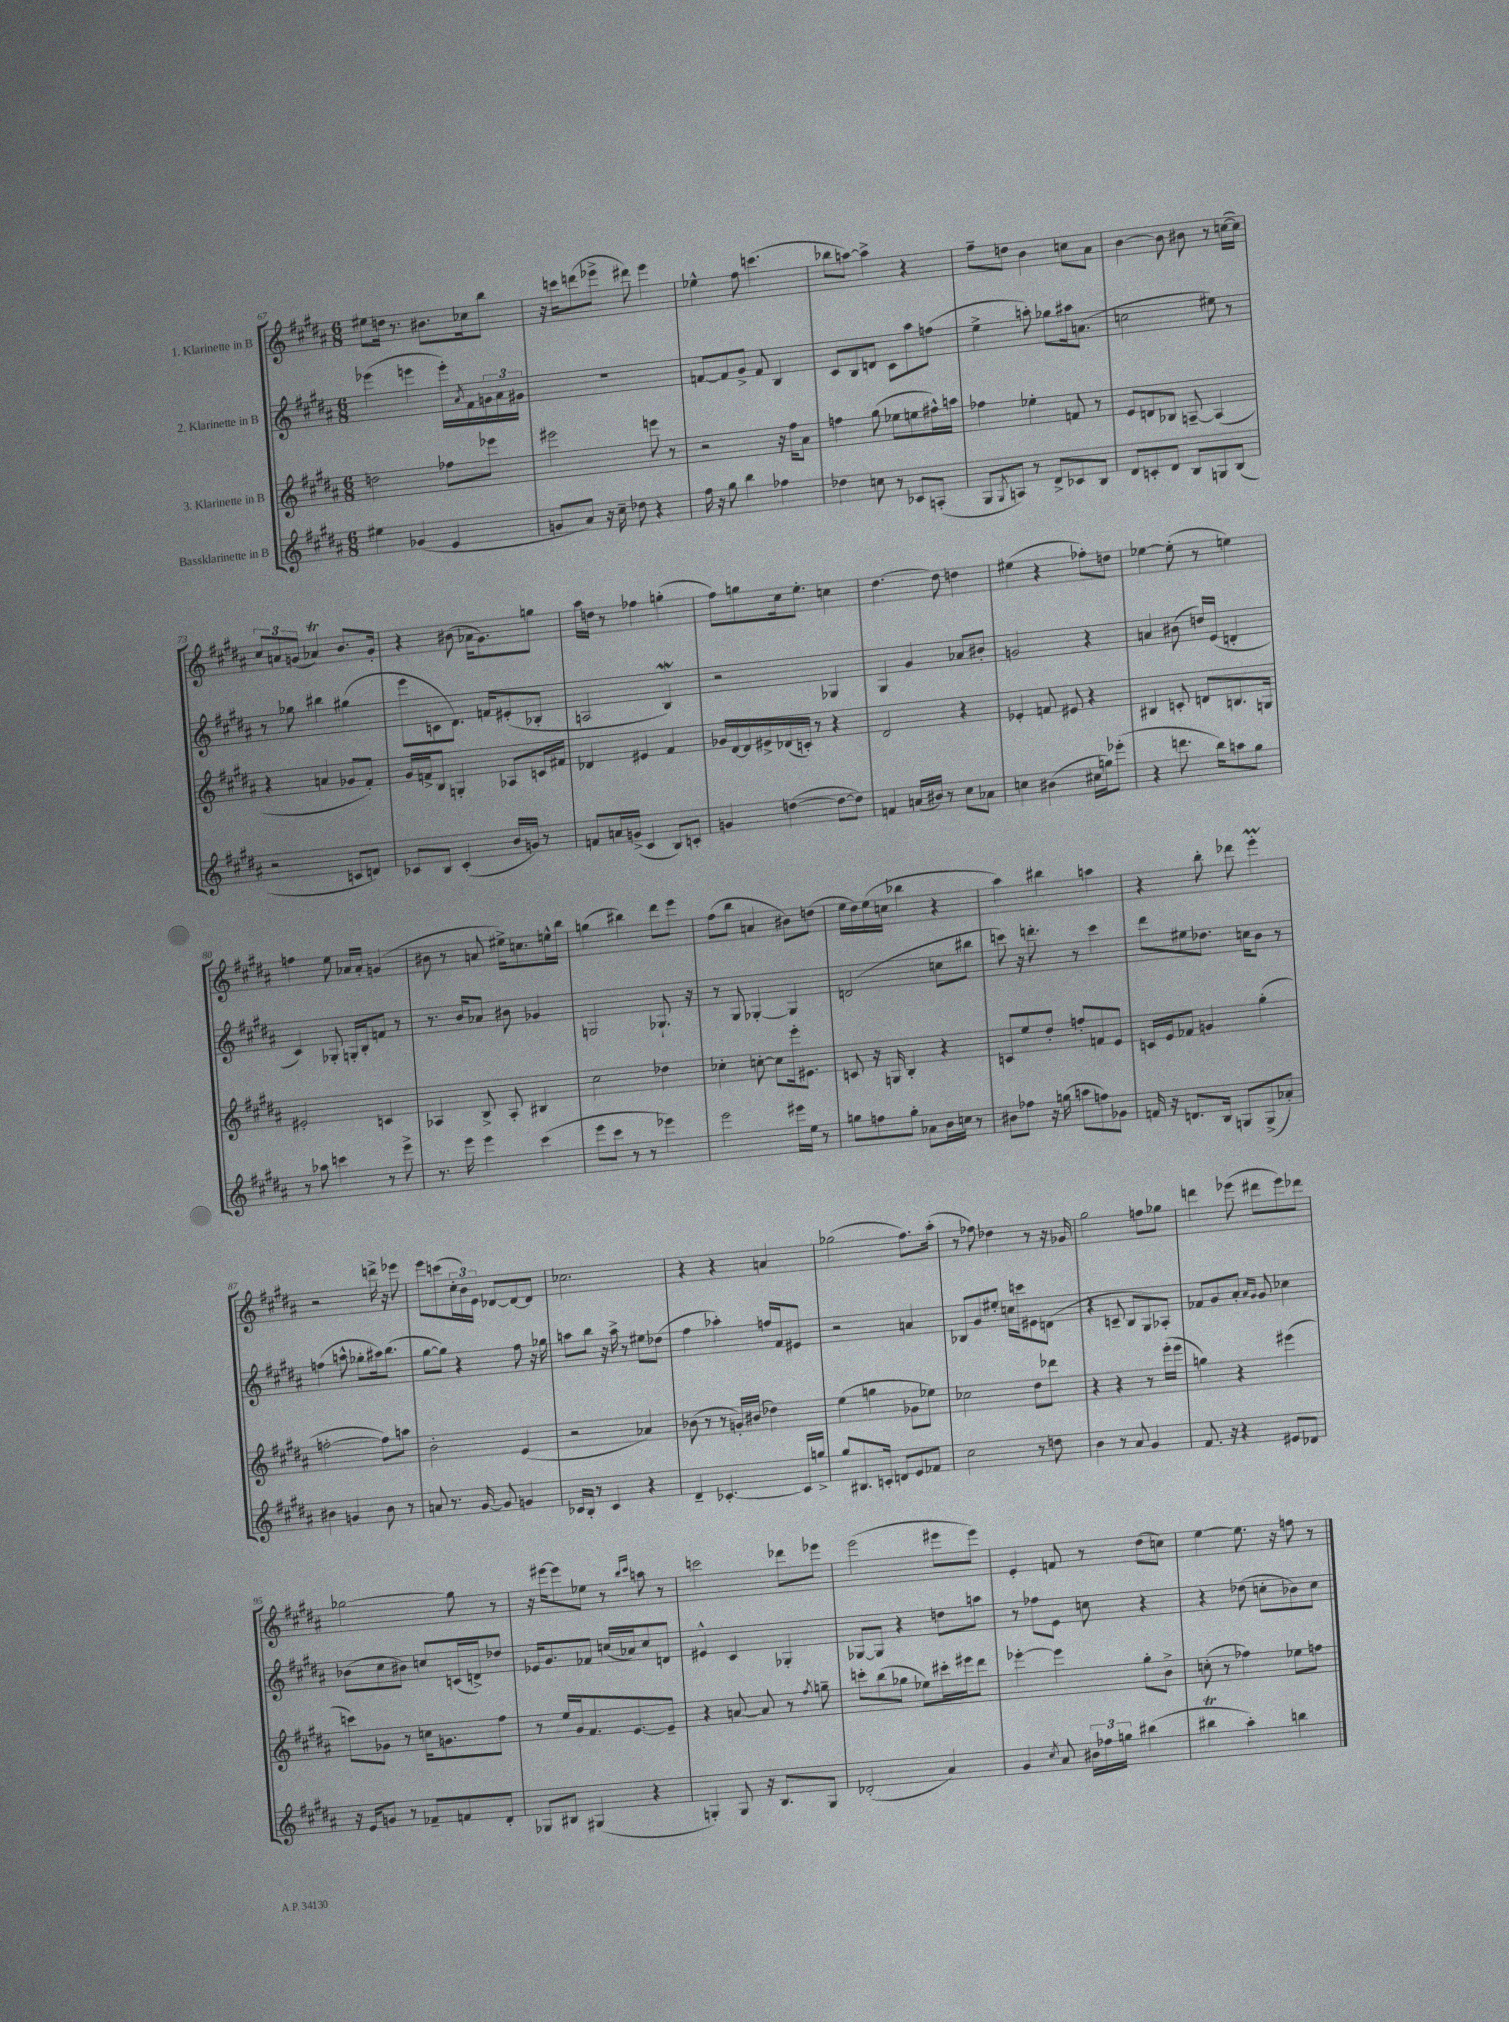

**kern	**kern	**kern	**kern
*part4	*part3	*part2	*part1
*staff4	*staff3	*staff2	*staff1
*I"Bassklarinette in B	*I"3. Klarinette in B	*I"2. Klarinette in B	*I"1. Klarinette in B
*clefG2	*clefG2	*clefG2	*clefG2
*k[f#c#g#d#a#]	*k[f#c#g#d#a#]	*k[f#c#g#d#a#]	*k[f#c#g#d#a#]
*M6/8	*M6/8	*M6/8	*M6/8
=67	=67	=67	=67
4ee#X\	2ddn\	(4eee-X\	8ee#X\L
.	.	.	16ddn\Jk
.	.	.	8.r
(4g-X/	.	4eeen\	.
.	.	.	8.b#X\L
4e/	8ff-X\L	16eee'\LL)	.
.	.	8qa#/	.
.	.	16f#\	16cc-X\k
.	8eee-X\J	24gn\	8bb\J
.	.	24a#\	.
.	.	24g#X\JJ	.
=68	=68	=68	=68
8gn/L	2eee#X\	2.r	16r
.	.	.	16cccn\KL
8a#/J)	.	.	(8dddn\
16r	.	.	8eee-X^\J
16cc#~\	.	.	.
8dd-X\	.	.	8ddd#X\)
4r	8eeen\	.	4eee-\
.	8r	.	.
=69	=69	=69	=69
16ff#\	2r	[8fn/L	4ee-X^^\
16r	.	.	.
8gg#\	.	8f/]	.
4bb\	.	8g#^/J	8ff#\
.	.	8f/	(4.cccn\
4ff-X\	16r	4B/	.
.	16ff#\KL	.	.
.	8a#\J	.	.
=70	=70	=70	=70
4dd-X\	4ffn\	8c#/L	8bb-X\L
.	.	8B/	[8aan\J)
8ccn\	(8gg#\	8dn/J	4aa^\]
8r	8ee-X\L	8c#\L	.
8c-X/L	8een\	8aa#\	4r
(8An'/J	16ff#X^^\L)	(8ffn\J	.
.	16aan\JJ	.	.
=71	=71	=71	=71
8G#/L	4ff-X\	4ee^\	8ff#~\L
8qG#/	.	.	.
8An/J)	.	.	8ddn\J
8r	4ee-X'\	8aan'\)	4b\
8d#^/L	.	8gg-X\L	.
8c-X/	8fn/	16aa#X\k	8ccn\L
.	.	(8.an\J	.
8B/J	8r	.	8a#\J
=72	=72	=72	=72
8d#/L	8e/L	2ccn\	[4b\
8cn'/	8dn/	.	.
8d#/J	8B-X/J	.	8b\]
8B/L	[8An~/	.	8b#X\
8Gn/	(4A/]	8ee#X\)	8r
(8B/J	.	8r	([16ccn\LL
.	.	.	16cc\JJ])
!!LO:LB:g=z
=73	=73	=73	=73
2r	4r	8r	12cc#/L
.	.	.	12an/
.	.	8gg-X\	.
.	.	.	(12gn/J
.	4an/	4bb#X\	4a-XT/)
8cn/L	8g-X/L	(4gg#X\	8.b/L
8dn/J)	8f#'/J)	.	.
.	.	.	16g'/Jk
=74	=74	=74	=74
8c-X/L	16g#/LL	8eee\L	4r
.	16fn^/J	.	.
8B/J	8B/J	8cn\	.
(4c-'/	4Gn'/	8.d#\J)	(8b#X\
.	.	.	16a-X\KL
.	.	16fn/KL	8.g#\)
16b/LL	8A-X/L	(8e#X'/	.
16gn/JJ)	.	.	.
8r	16cn/L	8B-X'/J	8ggn\J
.	16f#X/JJ	.	.
=75	=75	=75	=75
8fn/L	4d-X/	2An/	16aa#\LL
.	.	.	16ddn\JJ
16an/L	.	.	8r
(16gn^/JJ	.	.	.
4c#/	4e#X/	.	4ff-X\
8B/L)	4f#/	4Bw/)	(4ggn'\
8cn'/J	.	.	.
=76	=76	=76	=76
4gn/	16g-X/LL	2r	8ff#\L)
.	[16d#/	.	.
.	16d#/]	.	8ggn\
.	16e#X^/	.	.
([4ddn\	(16d-X/	.	16cc#\k
.	16cn'/JJ)	.	8.ee'\J
.	8r	.	.
8dd\L_	4r	4G-X/	4ccn\
8dd\J])	.	.	.
=77	=77	=77	=77
4fn/	2d#/	4G#/	[4.dd#\
(16an/LL	.	4g#/	.
16b#X/JJ)	.	.	.
8r	.	.	8dd#\]
8cc#\L	4r	8a-X/L	4ddn\
8a-X\J	.	8b#X'/J	.
=78	=78	=78	=78
4ccn\	4e-X'/	2gn/	(4ee#X\
(4b#X\	8fn/	.	4r
.	8e#X/	.	.
16cc#X\LL	4r	4r	8ff-X'\L)
16ggn\J)	.	.	.
(8eee-X'\J	.	.	8ddn\J
=79	=79	=79	=79
4r	4B#X/	4an/	[4ee-X\
8.dddn\	8cn'/	(8b#X\	(8ee-'\]
.	8dn/L	16ddn/LL)	8r
16bb\KL)	.	(16e/JJ	.
8aan\	8.Bn/	4dn'/	4een\)
8gg#\J	.	.	.
.	16Gn/Jk	.	.
!!LO:LB:g=z
=80	=80	=80	=80
8r	2e#X'/	4c#/)	4ffn\
8aa-X\	.	.	.
4cccn\	.	8G-X'/	8ee\
.	.	16Gn'/LL	16a-X/LL
.	.	16B'/J	16a-'/JJ
8r	4cn/	8fn/J	(4gn/
8eee^\	.	8r	.
=81	=81	=81	=81
8.r	4A-X/	8.r	8b#X\
.	.	.	8r
16eee\	.	16b/KL	.
4eee\	8B^/	8a-X/J	8an/
.	8A-'/	8b#X\	16ee#X^\KL)
.	.	.	8.ccn\
(4ccc#\	4B#X/	4g-X/	.
.	.	.	16een^^\L
.	.	.	16bb\JJ
=82	=82	=82	=82
8eee\L	2cc#\	2Gn/	(4ggn\
8ccc#\J	.	.	.
8r	.	.	4bb#X\)
8r	.	.	.
4eee-X\)	4dd-X\	8.G-X`/	8ddd#\L
.	.	.	8eee\J
.	.	16r	.
=83	=83	=83	=83
2eee\	4cc-X'\	8r	(8ff#\L
.	.	8G#/	8bb\J
.	[8ccn'\	[4G-X'/	4an/
.	8cc\L]	.	.
16eee#X\LL	16eee'\k	4G-/]	8b#X\L)
16ee\JJ	8.e#X\J	.	.
8r	.	.	(8ddn\J
=84	=84	=84	=84
8ggn\L	8cn/	(2dn/	16ee\LL
.	.	.	16dd#\)
8ffn\	16r	.	(16ee\
.	16Gn/	.	16ccn\JJ
8gg'\J	4B'/	.	4bb-X\
8a-X\L	.	.	.
16b\L	4r	8ccn\L	4r
16ccn\JJ	.	.	.
8r	.	8bb#X\J	.
=85	=85	=85	=85
8b#X\L	8cn/L	8cccn\)	4aa#\)
8ff-X\J	8ee/	16r	.
.	.	8.dddn'\	.
16r	8dd#'/J	.	4bb#X\
(16ggn\	.	.	.
8aan\L	8ffn'/L	8r	.
8ffn\)	8fn/	4ccc\	4aan\
8g-X\J	8e/J	.	.
=86	=86	=86	=86
16fn/	16cn/LL	8ddd#\L	4r
16r	16e/J	.	.
8.dn/L	8f-X/J	8ee#X\	.
.	4gn/	8.dd-X\J	8bb'\
16B/Jk	.	.	.
8Gn/L	.	.	8ddd-X\
.	.	16ccn\KL	.
(8G^/	(4gg#'\	8b\J	4eeeM'\
8a-X'/J)	.	8r	.
!!LO:LB:g=z
=87	=87	=87	=87
4b#X\	[2ffn'\	(4ffn\	2r
4gn/	.	8aan^^\	.
.	.	8gg-X'\L	.
8b#\	8ff\L])	16aa#X\k)	16dddn^\
.	.	(8.bb\J	16r
8r	8aan\J	.	8eee-X\
=88	=88	=88	=88
8an/	2b'\	[8gg#\L	8eee\L
8.r	.	8gg#\J])	(8cccn\
.	.	4r	24cc#'\L
.	.	.	24b\)
[16g#/	.	.	.
.	.	.	24e\JJ
8g#/]	.	.	[8d-X/L
4gn/	(4e/	8ff#\	8d-/_
.	.	16r	8d-/J]
.	.	16gg-X\	.
=89	=89	=89	=89
16c-X/LL	2r	8aan\L	2.cc-X\
16B'/JJ	.	.	.
8r	.	8bb\J	.
4c-/	.	16r	.
.	.	16aa^\	.
.	.	8r	.
4r	4a-X/)	8ee#X\L	.
.	.	(8dd-X\J	.
=90	=90	=90	=90
4d#~/	(8b-X\	4ff#\	4r
.	8r	.	.
[4.c-X'/	8r	4aa-X'\)	4r
.	16gn'/LL)	.	.
.	(16b#X/JJ	.	.
.	4dd-X\)	16ffn/LL	4an/
.	.	16f#/J	.
16c-/LL]	.	8e#X/J	.
16ggn^/JJ	.	.	.
=91	=91	=91	=91
8gg#/L	(4ee\	2r	(2gg-X\
8.B#X/	.	.	.
.	4ggn\	.	.
16cn'/Jk	.	.	.
8dn/L	.	.	.
8e/	8g-X\L	4an/	8.ff#\L)
8f-X/J	8ee-X\J)	.	.
.	.	.	(16aa#'\Jk
=92	=92	=92	=92
2cc#\	2cc-X\	8B-X/L	8r
.	.	8g#/	8ff-X\)
.	.	8ee#X'/J	4dd-X\
.	.	16ccn\LL	.
.	.	16cccn\J	.
8r	8dd#\L	8e#X\	8r
8ddn\	8ddd-X\J	(8dn\J	16r
.	.	.	16g-X/
=93	=93	=93	=93
4b\	4r	4r	2gg#\
8r	4r	8cn~/	.
8a#/	.	8B/L	.
4g#/	8r	8G#/)	8ffn\L
.	(16eee'\LL	8A-X'/J	8gg-X\J
.	16eee\JJ	.	.
=94	=94	=94	=94
8.f#/	4ggn\)	8f-X/L	4dddn\
.	.	8g#/	.
16r	.	.	.
4r	4r	8a#'/J	(8eee-X\
.	.	16qqa#/LL	.
.	.	16qqg#/JJ	.
.	.	8g#/	8ddd#X\L
8e#X/L	(4eee#X\	4cc-X\	8eee-\)
8d-X/J	.	.	8ddd-X\J
!!LO:LB:g=z
=95	=95	=95	=95
16r	8cccn\L)	(8b-X\L	[2gg-X\
16e/KL	.	.	.
8gn/J	8g-X\J	8cc#\	.
8r	8r	8b#X\J)	.
8f-X~/L	16ccn\KL	8ccn/L	.
.	8.gn\	.	.
8fn/	.	(16cn/L	8gg-\]
.	.	16dn^/J)	.
8d#'/J	8ff#\J	8dd-X/J	8r
=96	=96	=96	=96
8G-X/L	8r	16e-X/KL	16r
.	.	8.g#/	[16eee#X\KL
8B#X/J	16ee/LL	.	8eee#\]
.	16g#/J	.	.
(4G#X/	8.f#/	8f-X/J	8ee-X\J
.	.	(16ccn/LL	8r
.	[8.e/	16a-X/J)	.
.	.	.	16qqbb/LL
.	.	.	16qqccc#/JJ
4r	.	8cc/	8aan\
.	8e~/J]	8dn/J	8r
=97	=97	=97	=97
4Gn'/)	4r	4e#X^^/	2cccn\
8G/	[8an/	4c#/	.
16r	8a/]	.	.
8.B/L	.	.	.
.	8r	4G-X'/	8ddd-X\L
.	8qff#/	.	.
8G/J	8ggn~\	.	8eee-X\J
=98	=98	=98	=98
(2d-X'/	8cccn'\L	[8G-X/L	(2eee\
.	(8bb\	8G-/J]	.
.	8gg-X\J	4r	.
.	8ee-X\L)	.	.
4a#/)	16ccc#X'\L	8ddn\L	8eee#X\L
.	16eee#X\J	.	.
.	8ddd#\J	8aan\J	8eee#\J)
=99	=99	=99	=99
4g#/	[4eee-X'\	8r	4e'/
.	.	8ff-X\L	.
8qcc#/	.	.	.
8a#/	4eee-\]	8e\J	8fn/
24b#X\LL	.	8ccn\	8r
24ff-X\	.	.	.
24ggn\JJ	.	.	.
(4bb#X\	8gg#'\L	4r	(8dd#\L
.	8b^\J	.	8ccn\J)
=100	=100	=100	=100
4bb#Xt\	(8ccn'\	4r	[4ee\
.	8r	.	.
4aa#'\)	4ff-X\)	(8dd-X\	8.ee\]
.	.	8ccn'\L	.
.	.	.	16r
4bbn\	8ee-X\L	8b-X\)	8ffn\
.	8ffn\J	8cc\J	8r
==	==	==	==
*-	*-	*-	*-
